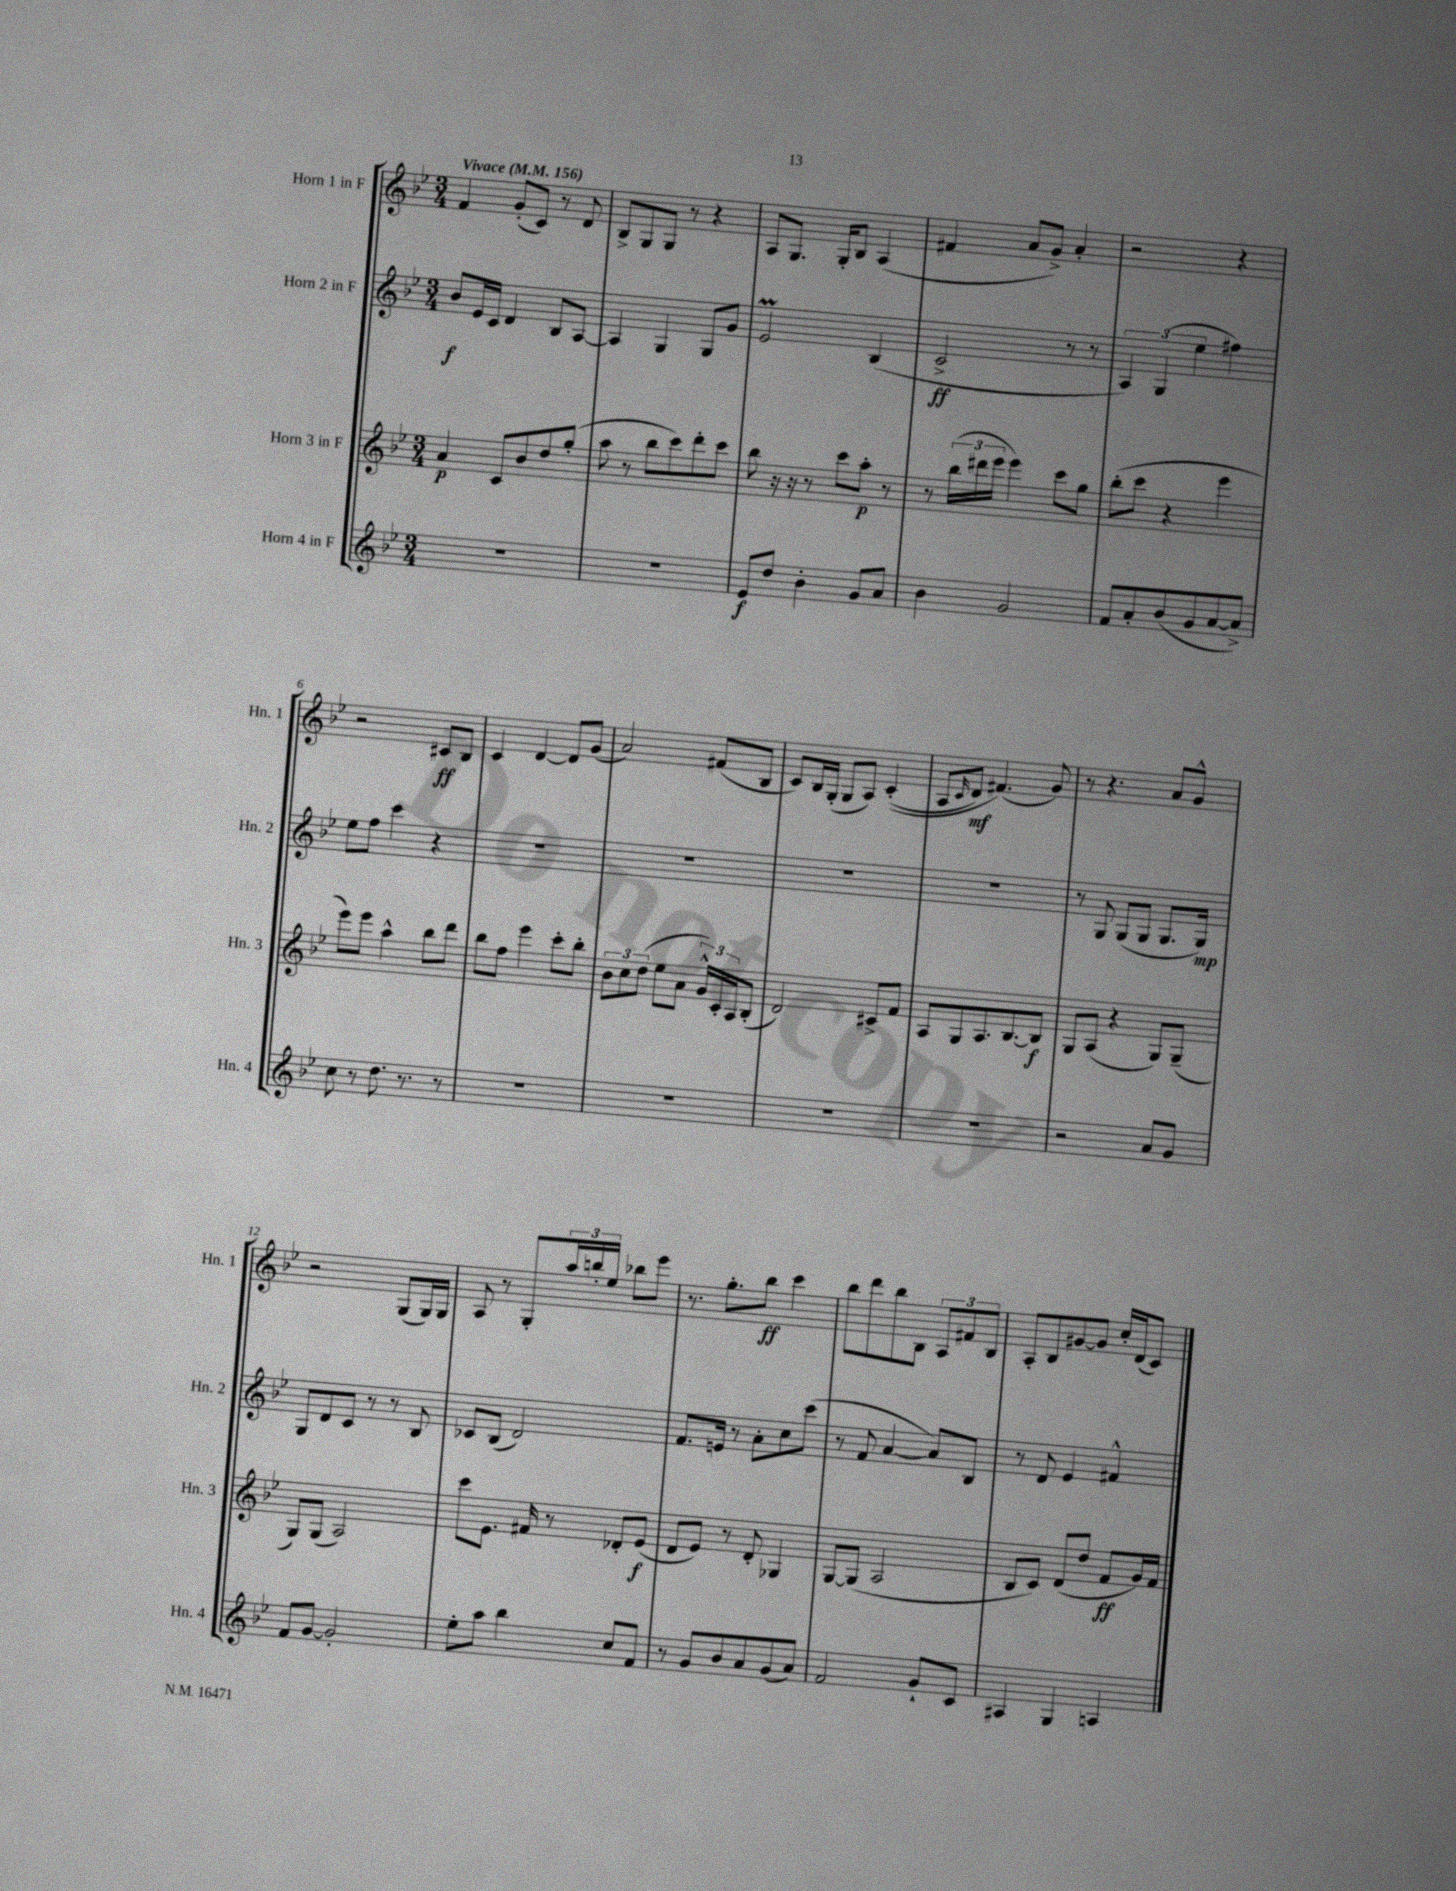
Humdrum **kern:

**kern	**dynam	**kern	**dynam	**kern	**dynam	**kern	**dynam
*part4	*part4	*part3	*part3	*part2	*part2	*part1	*part1
*staff4	*staff4	*staff3	*staff3	*staff2	*staff2	*staff1	*staff1
*I"Horn 4 in F	*	*I"Horn 3 in F	*	*I"Horn 2 in F	*	*I"Horn 1 in F	*
*I'Hn. 4	*	*I'Hn. 3	*	*I'Hn. 2	*	*I'Hn. 1	*
*clefG2	*	*clefG2	*	*clefG2	*	*clefG2	*
*k[b-e-]	*	*k[b-e-]	*	*k[b-e-]	*	*k[b-e-]	*
*M3/4	*	*M3/4	*	*M3/4	*	*M3/4	*
*MM156	*	*MM156	*	*MM156	*	*MM156	*
=1	=1	=1	=1	=1	=1	=1	=1
!	!	!	!	!	!	!LO:TX:a:B:t=Vivace	!
2.r	.	4a/	p	8b-/L	f	4f/	.
.	.	.	.	16e-/L	.	.	.
.	.	.	.	16c/JJ	.	.	.
.	.	8c/L	.	4d/	.	(8g'/L	.
.	.	8b-/	.	.	.	8c/J)	.
.	.	8dd/	.	8B-/L	.	8r	.
.	.	(8gg'/J	.	[8A/J	.	8d/	.
=2	=2	=2	=2	=2	=2	=2	=2
2.r	.	8aa\	.	4A/]	.	8B-^/L	.
.	.	8r	.	.	.	8G/	.
.	.	8bb-\L	.	4G/	.	8G/J	.
.	.	8ccc\)	.	.	.	8r	.
.	.	8ddd'\	.	8G/L	.	4r	.
.	.	8ccc\J	.	8g/J	.	.	.
=3	=3	=3	=3	=3	=3	=3	=3
8e-/L	f	8bb-\	.	2e-M/	.	8A/L	.
8dd/J	.	16r	.	.	.	8.G/J	.
.	.	16r	.	.	.	.	.
4b-'\	.	8r	.	.	.	.	.
.	.	.	.	.	.	16G'/KL	.
.	.	8ccc\L	.	.	.	8B-/J	.
8g/L	.	8aa'\J	p	(4B-/	.	(4A/	.
8a/J	.	8r	.	.	.	.	.
=4	=4	=4	=4	=4	=4	=4	=4
4b-\	.	8r	.	2c^/	ff	4f#X/	.
.	.	(24bb-\LL	.	.	.	.	.
.	.	24ddd#X\	.	.	.	.	.
.	.	24eee-\JJ	.	.	.	.	.
2g/	.	4eee-\)	.	.	.	8a/L	.
.	.	.	.	.	.	8g^/J)	.
.	.	8ccc\L	.	8r	.	4a'/	.
.	.	8gg\J	.	8r	.	.	.
=5	=5	=5	=5	=5	=5	=5	=5
8f/L	.	(8bb-'\L	.	6A/)	.	2r	.
8a'/	.	8ccc\J	.	.	.	.	.
.	.	.	.	(6G/	.	.	.
(8b-/	.	4r	.	.	.	.	.
.	.	.	.	6ee-\	.	.	.
8g/	.	.	.	.	.	.	.
[8a/	.	4eee-\	.	4ff#X\)	.	4r	.
8a^/J])	.	.	.	.	.	.	.
!!LO:LB:g=z
=6	=6	=6	=6	=6	=6	=6	=6
8cc\	.	8eee-\L)	.	8ee-\L	.	2r	.
8r	.	8eee-\J	.	8ff\J	.	.	.
8.dd\	.	4aa^^\	.	4ccc\	.	.	.
8.r	.	.	.	.	.	.	.
.	.	8bb-\L	.	4r	.	8c#X/L	ff
8r	.	8ddd\J	.	.	.	8B-/J	.
=7	=7	=7	=7	=7	=7	=7	=7
2.r	.	8bb-\L	.	2.r	.	4c/	.
.	.	8ff\J	.	.	.	.	.
.	.	4eee-\	.	.	.	[4d/	.
.	.	8ccc'\L	.	.	.	8d/L]	.
.	.	8bb-'\J	.	.	.	(8g/J	.
=8	=8	=8	=8	=8	=8	=8	=8
2.r	.	12b-\L	.	2.r	.	2a/)	.
.	.	12cc\	.	.	.	.	.
.	.	(12dd\J	.	.	.	.	.
.	.	8ee-\L	.	.	.	.	.
.	.	8a\J	.	.	.	.	.
.	.	24g^^/LL)	.	.	.	(8f#X/L	.
.	.	24c'/	.	.	.	.	.
.	.	24A/J	.	.	.	.	.
.	.	(8B-'/J	.	.	.	8B-/J	.
=9	=9	=9	=9	=9	=9	=9	=9
2.r	.	2d/)	.	2.r	.	8c/L)	.
.	.	.	.	.	.	16B-/L	.
.	.	.	.	.	.	(16G'/JJ	.
.	.	.	.	.	.	8G/L	.
.	.	.	.	.	.	8A/J)	.
.	.	8c#X^/L	.	.	.	((4c'/	.
.	.	8f/J	.	.	.	.	.
=10	=10	=10	=10	=10	=10	=10	=10
2.r	.	8A/L	.	2.r	.	8A/L	.
.	.	.	.	.	.	16qqc/	.
.	.	8G/	.	.	.	8d/J)	mf
.	.	8.A/	.	.	.	(4.f#X/)	.
.	.	[8.B-/	.	.	.	.	.
.	.	8B-/J]	f	.	.	8g/)	.
=11	=11	=11	=11	=11	=11	=11	=11
2r	.	8G/L	.	8r	.	8r	.
.	.	(8A/J	.	8G/	.	4.r	.
.	.	4r	.	(8G/L	.	.	.
.	.	.	.	8G/J	.	.	.
8a/L	.	8G/L)	.	8.G/L	.	8a/L	.
8g/J	.	(8G~/J	.	.	.	8g^^/J	.
.	.	.	.	16G/Jk)	mp	.	.
!!LO:LB:g=z
=12	=12	=12	=12	=12	=12	=12	=12
8f/L	.	8G/L)	.	8G/L	.	2r	.
[8g/J	.	(8G/J	.	8d/	.	.	.
2g'/]	.	2A/)	.	8c/J	.	.	.
.	.	.	.	8r	.	.	.
.	.	.	.	8r	.	(8G/L	.
.	.	.	.	8B-/	.	16G/L)	.
.	.	.	.	.	.	16G/JJ	.
=13	=13	=13	=13	=13	=13	=13	=13
8ee-'\L	.	8ccc\L	.	8c-X/L	.	8A/	.
8aa\J	.	8.e-\J	.	(8B-/J	.	8r	.
4bb-\	.	.	.	2d/)	.	8G'/L	.
.	.	16f#X/	.	.	.	.	.
.	.	8r	.	.	.	24aa/L	.
.	.	.	.	.	.	24bbn'/	.
.	.	.	.	.	.	24ee-/JJ	.
8cc/L	.	8d-X'/L	.	.	.	8bb-X\L	.
8f/J	.	(8e-/J	f	.	.	8eee-\J	.
=14	=14	=14	=14	=14	=14	=14	=14
8r	.	8d/L	.	8.f/L	.	8.r	.
8g/L	.	8e-/J)	.	.	.	.	.
.	.	.	.	16en/Jk	.	8.gg'\L	.
8b-/	.	8r	.	8r	.	.	.
8a/	.	8d'/	.	8a'\L	.	8bb-\J	ff
(8g/	.	4G-X/	.	8cc\	.	4ccc\	.
8a/J)	.	.	.	(8ccc\J	.	.	.
=15	=15	=15	=15	=15	=15	=15	=15
2f/	.	[8G/L	.	8r	.	8bb-\L	.
.	.	(8G/J]	.	8f/	.	8ddd\	.
.	.	2A/	.	[4a/	.	8bb-\	.
.	.	.	.	.	.	8B-\J	.
8g`/L	.	.	.	8a/L])	.	12A/L	.
.	.	.	.	.	.	12f#X/	.
8c/J	.	.	.	8B-/J	.	.	.
.	.	.	.	.	.	12B-/J	.
=16	=16	=16	=16	=16	=16	=16	=16
4A#X/	.	8B-/L	.	8r	.	8A'/L	.
.	.	8c/J)	.	8d/	.	8B-/	.
4G/	.	(8d/L	.	4e-/	.	[8g#X/	.
.	.	8dd/J	.	.	.	8g#/J]	.
4An/	.	8f/L	ff	4f#X^^/	.	16cc'/LL	.
.	.	.	.	.	.	(16d/J	.
.	.	16g/L)	.	.	.	8c/J)	.
.	.	16f/JJ	.	.	.	.	.
==	==	==	==	==	==	==	==
*-	*-	*-	*-	*-	*-	*-	*-
